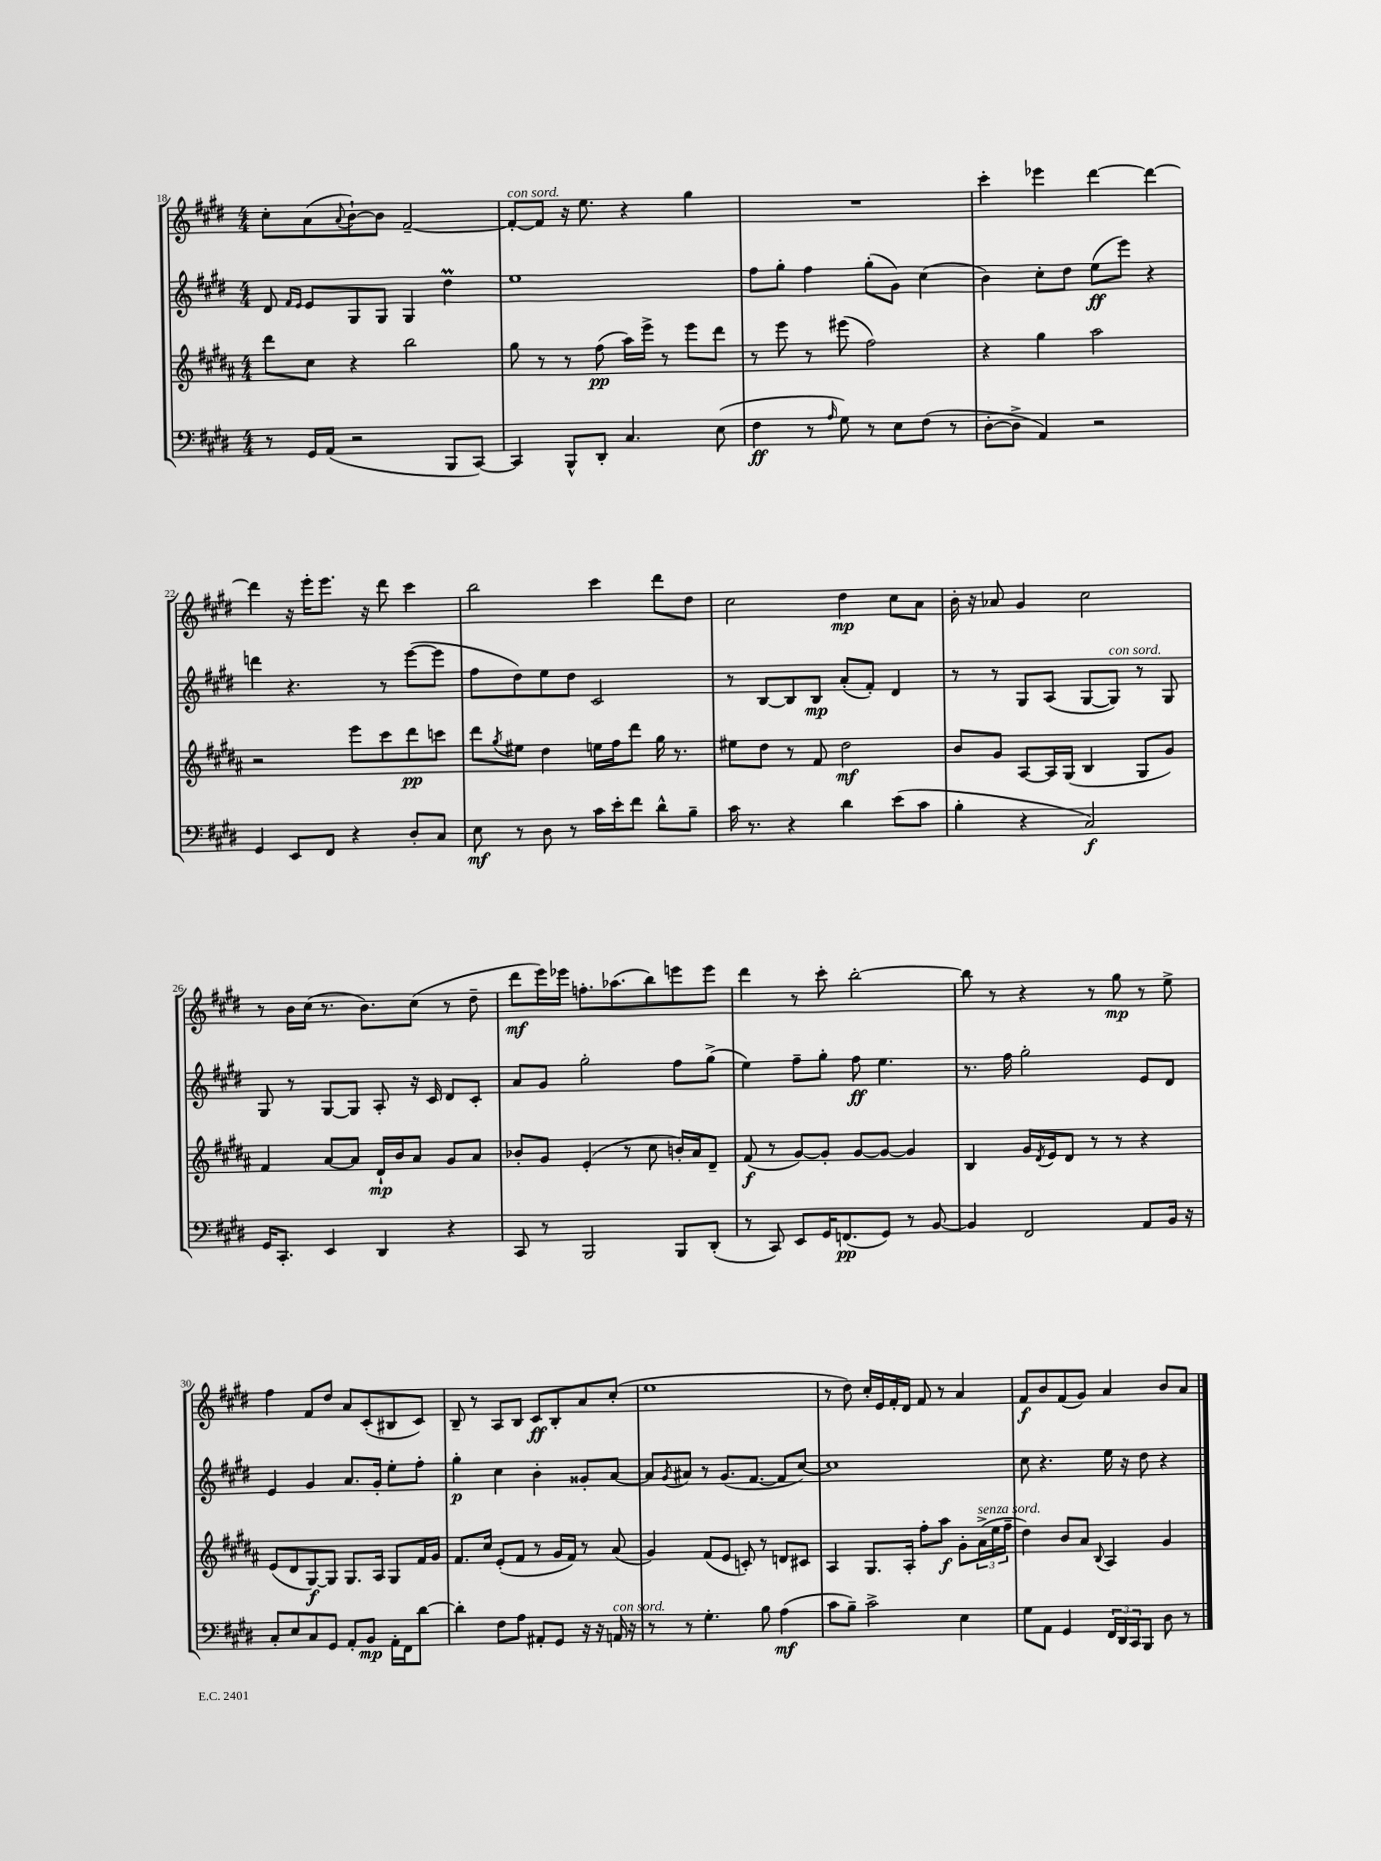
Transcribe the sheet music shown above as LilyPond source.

<<
\new StaffGroup <<
\new Staff = "s0" {
    \clef treble \key e \major \numericTimeSignature \time 4/4
    cis''8-. a'8( \appoggiatura { a'8 } b'8~-!) b'8 fis'2~-- |
    fis'8~-.^\markup { \italic "con sord." } fis'8 r16 e''8. r4 gis''4 |
    R1 |
    cis'''4-. ees'''4 dis'''4~ dis'''4~ |
    dis'''4 r16 e'''16-. e'''8. r16 dis'''8 cis'''4 |
    b''2 cis'''4 dis'''8 dis''8 |
    cis''2 dis''4\mp cis''8 a'8 |
    b'16-. r16 aes'8 gis'4 cis''2 |
    r8 b'16 cis''16( r8. b'8.) cis''8( r8 dis''8-- |
    dis'''8\mf e'''16) ees'''16 f''8.-. aes''8.( b''8) e'''8 e'''8 |
    dis'''4 r8 cis'''8-. b''2~-. |
    b''8 r8 r4 r8 gis''8\mp r8 e''8-> |
    fis''4 fis'8 dis''8 a'8 cis'8-.( bis8 cis'8) |
    b8-- r8 a8 b8 cis'8\ff b8-. a'8 cis''8-.( |
    e''1 |
    r8 dis''8) cis''16-. e'16 fis'16-. dis'16 fis'8 r8 a'4 |
    fis'8\f b'8 fis'8( gis'8) a'4 b'8 a'8 \bar "|." |
}
\new Staff = "s1" {
    \clef treble \key e \major \numericTimeSignature \time 4/4
    dis'8 \grace { fis'16 e'16 } e'8 gis8 gis8 gis4 dis''4\prall |
    e''1 |
    fis''8 gis''8-. fis''4 gis''8-.( gis'8) cis''4( |
    b'4) cis''8-. dis''8 e''8\ff( e'''8) r4 |
    d'''4 r4. r8 e'''8~( e'''8 |
    fis''8 dis''8) e''8 dis''8 cis'2 |
    r8 b8~ b8 b8\mp a'8-.( fis'8-.) dis'4 |
    r8 r8 gis8 a8( gis8~ gis8^\markup { \italic "con sord." }) r8 gis8 |
    gis8 r8 gis8~ gis8 a8-. r16 cis'16 dis'8 cis'8-. |
    a'8 gis'8 gis''2-. fis''8 gis''8->( |
    e''4) fis''8-- gis''8-. fis''8\ff e''4. |
    r8. fis''16 gis''2-. e'8 dis'8 |
    e'4 gis'4 a'8. gis'16-. e''8-. fis''8-. |
    gis''4-.\p cis''4 b'4-. gisis'8-. a'8~ |
    a'8 \acciaccatura { gis'8 } ais'8 r8 gis'8.( fis'8.~ fis'8 cis''8~) |
    cis''1 |
    cis''8 r4. e''16 r16 dis''8 r4 \bar "|." |
}
\new Staff = "s2" {
    \clef treble \key b \major \numericTimeSignature \time 4/4
    dis'''8 cis''8 r4 b''2 |
    gis''8 r8 r8 fis''8\pp( ais''16) e'''16-> r8 e'''8 dis'''8 |
    r8 e'''8 r8 eis'''8( fis''2) |
    r4 gis''4 ais''2 |
    r2 e'''8 cis'''8 dis'''8\pp c'''8 |
    dis'''8 \acciaccatura { gis''8 } eis''8 dis''4 e''16 fis''16 dis'''8 gis''16 r8. |
    eis''8 dis''8 r8 fis'8 dis''2\mf |
    b'8 gis'8 ais8~ ais16 gis16( b4 gis8 gis'8) |
    fis'4 ais'8~ ais'8 dis'16-!\mp b'16 ais'8 gis'8 ais'8 |
    bes'8-. gis'8 e'4-.( r8 cis''8 b'16-.) ais'16 dis'8-- |
    fis'8\f( r8 gis'8~) gis'8-. gis'8~ gis'8~ gis'4 |
    b4 gis'16 \acciaccatura { dis'8 } e'16 dis'8 r8 r8 r4 |
    e'8( dis'8 gis8~\f) gis8 gis8. ais16 gis8 fis'16 gis'16 |
    fis'8. cis''16 e'8-.( fis'8 r8 gis'16 fis'16) r8 ais'8( |
    gis'4) fis'8( e'8 c'8-.) r8 d'8 cis'8 |
    ais4 gis8. ais16-. fis''8-. ais''8\f gis'8-. \tuplet 3/2 { ais'16->^\markup { \italic "senza sord." }( e''16 fis''16-- } |
    dis''4) b'8 ais'8 \appoggiatura { b8 } ais4 gis'4 \bar "|." |
}
\new Staff = "s3" {
    \clef bass \key e \major \numericTimeSignature \time 4/4
    r8 gis,16 a,16( r2 b,,8 cis,8~) |
    cis,4 b,,8-^ dis,8-. cis4. e8( |
    fis4\ff r8 \grace { a16 } gis8) r8 e8 fis8( r8 |
    dis8~-. dis8-> a,4) r2 |
    gis,4 e,8 fis,8 r4 dis8-. cis8 |
    e8\mf r8 dis8 r8 cis'16 e'16-. fis'8 dis'8-^ b8-- |
    cis'16 r8. r4 dis'4 e'8( cis'8 |
    b4-. r4 cis2\f) |
    gis,16 cis,8.-. e,4 dis,4 r4 |
    cis,8 r8 b,,2 b,,8 dis,8-.( |
    r8 cis,8) e,8 gis,16 f,8.\pp( gis,8) r8 b,8~ |
    b,4 fis,2 a,8 b,16 r16 |
    cis8-. e8 cis8 gis,8 a,8-. b,8\mp a,16-. fis,16 dis'8~ |
    dis'4-. fis8 a8 ais,8-. gis,8 r16 r16 a,16^\markup { \italic "con sord." } r16 |
    r8 r8 gis4.-. b8 a4\mf( |
    cis'8 b8--) cis'2-> e4 |
    gis8 a,8 gis,4 \tuplet 3/2 { fis,16 dis,16 cis,16 } b,,8 dis8 r8 \bar "|." |
}
>>
>>
\layout { \context { \Score currentBarNumber = #18 } }
